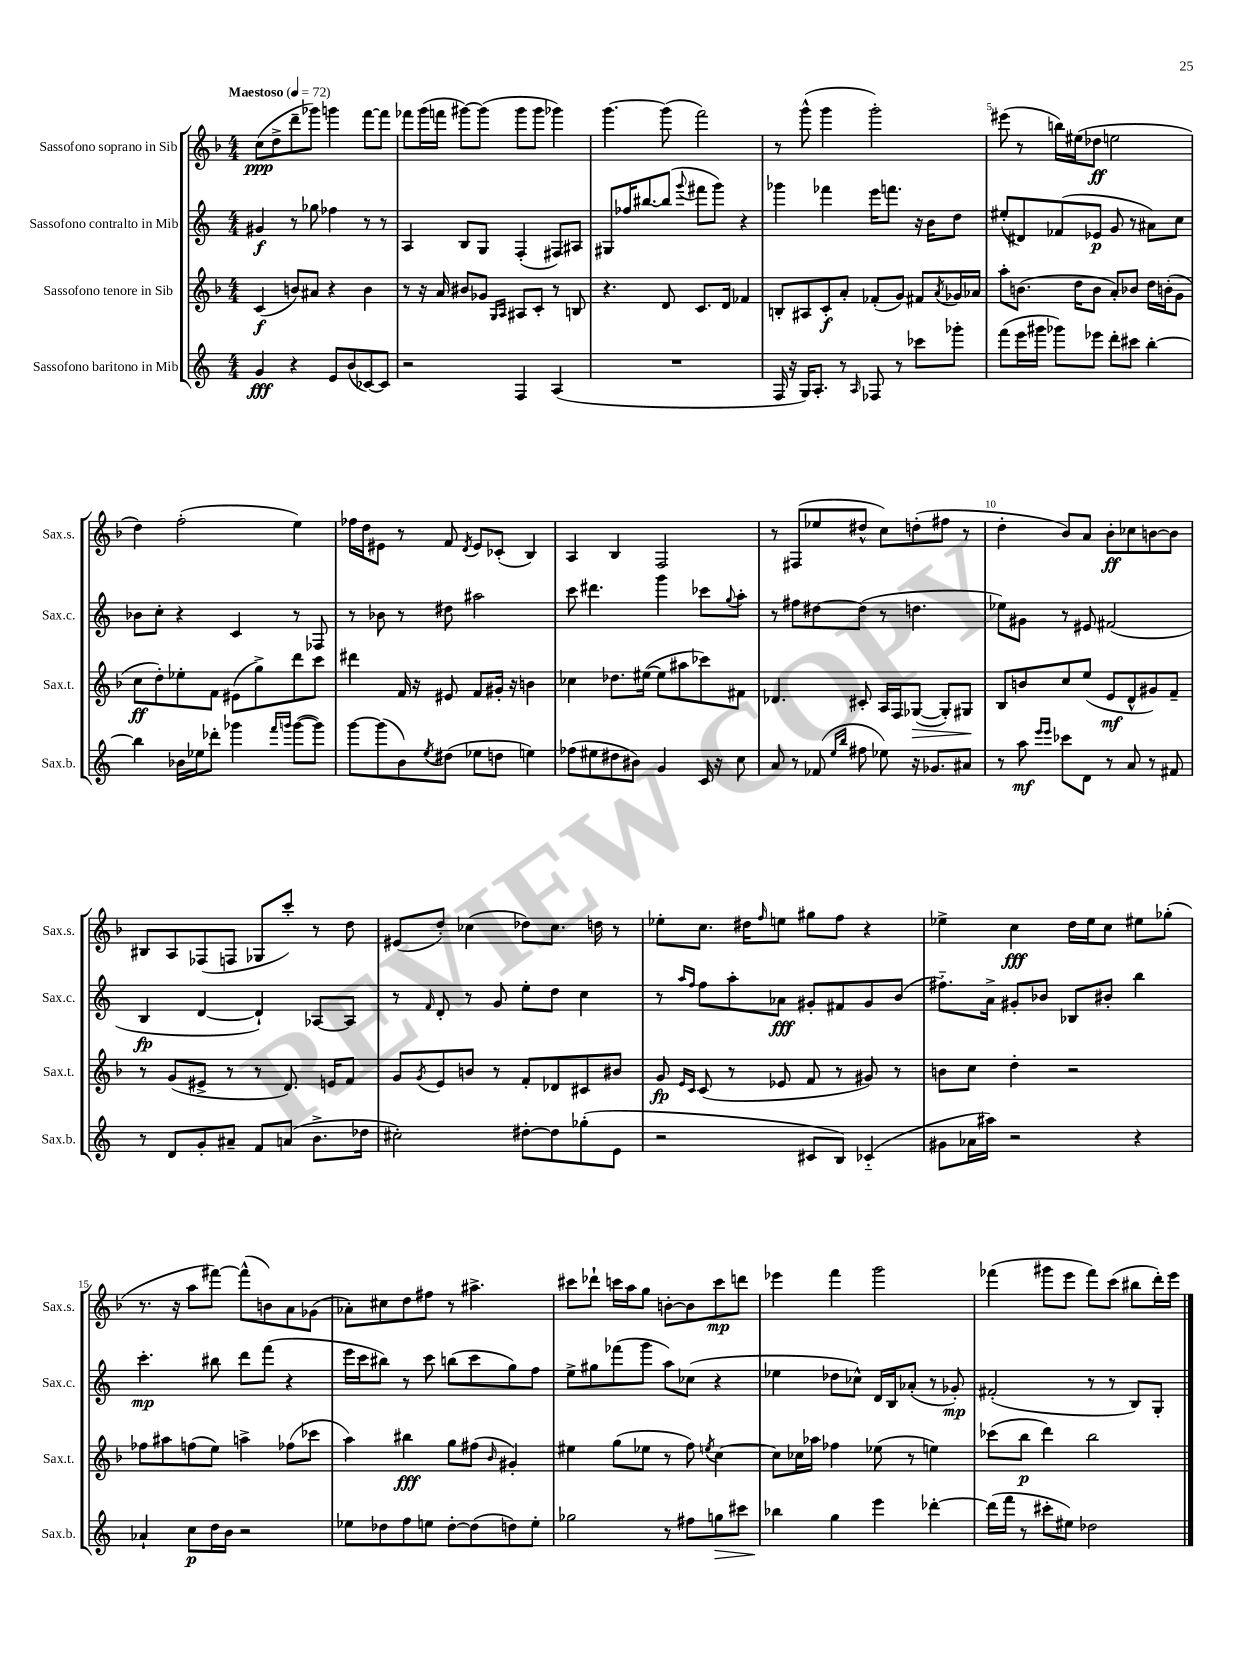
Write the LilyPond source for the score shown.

<<
\new StaffGroup <<
\new Staff = "s0" \with { instrumentName = "Sassofono soprano in Sib" shortInstrumentName = "Sax.s." } {
    \clef treble \key f \major \numericTimeSignature \time 4/4 \tempo "Maestoso" 4 = 72
    c''8\ppp( d''8-> d'''8-- ges'''8) g'''4 f'''8~ f'''8 |
    fes'''8 g'''16( f'''16 gis'''8~) gis'''8( gis'''8 gis'''8 ges'''4) |
    g'''4.~ g'''8( f'''2) |
    r8 g'''8-^( g'''4 g'''2-.) |
    eis'''8( r8 b''16) eis''16( des''8\ff e''2 |
    d''4) f''2-.( e''4) |
    fes''16 d''16 eis'8 r8 f'8 \acciaccatura { d'8 } eis'8 ces'8-.( bes4) |
    a4 bes4 f2 |
    r8 fis8( ees''8 dis''8-^ c''8) d''8-.( fis''8 r8 |
    d''4-. bes'8) a'8 bes'8-.\ff ces''8 b'8~ b'8 |
    bis8 a8 fes8( f8 ges8 c'''8-.) r8 d''8 |
    eis'8( d''8-.) ces''4( des''8) ces''8. d''16 r8 |
    ees''8-. c''8. dis''16 \grace { f''16 } e''8 gis''8 f''8 r4 |
    ees''4-> c''4\fff d''16 ees''16 c''8 eis''8 ges''8-.( |
    r8. r16 a''8 fis'''8~) fis'''8-^( b'8) a'8 ges'8( |
    aes'8-.) cis''8 d''8 fis''8 r8 ais''4.-> |
    cis'''8 des'''8-! c'''16 a''16 g''8 b'8~-. b'8 c'''8\mp d'''8 |
    ees'''4 f'''4 g'''2 |
    fes'''4( gis'''8 e'''8 fes'''8) c'''8( bis''8 d'''16-.) e'''16 \bar "|." |
}
\new Staff = "s1" \with { instrumentName = "Sassofono contralto in Mib" shortInstrumentName = "Sax.c." } {
    \clef treble \key c \major \numericTimeSignature \time 4/4
    gis'4\f r8 ges''8 fes''4 r8 r8 |
    a4 b8 g8 f4-.( fis8) ais8 |
    gis8 fes''16 bis''8.~ bis''8( \appoggiatura { g'''8 } fis'''8 g'''8) r4 |
    ges'''4 fes'''4 e'''16 f'''8. r16 b'16 d''8 |
    eis''8-.( dis'8) fes'8( ees'8\p g'8 r8 ais'8) c''8 |
    bes'8 c''8-. r4 c'4 r8 fes8 |
    r8 bes'8 r8 dis''8 ais''2 |
    c'''8 dis'''4. g'''4 ces'''8 \appoggiatura { g''8 } a''8-. |
    r8 fis''8 dis''8~ dis''8( r8 d''4. |
    ees''8) gis'8 r8 eis'8 fis'2( |
    b4\fp d'4~ d'4-!) aes8~ aes8 |
    r8 \grace { f'16 } d'8-. r8 g'8 e''8-. d''8 c''4 |
    r8 \grace { a''16 f''16 } f''8 a''8-. aes'8\fff gis'8-. fis'8 gis'8 b'8( |
    fis''8.-_) a'16-> gis'8-. bes'8 bes8 bis'8-. b''4 |
    c'''4.-.\mp bis''8 d'''8 f'''8( r4 |
    e'''16 c'''16 bis''8) r8 c'''8 b''8( c'''8 g''8) f''8 |
    e''8-> gis''8 fes'''8( g'''8 a''8) ces''8( r4 |
    ees''4 des''8 ces''8-^) d'16 b16 aes'8-.( r8 ges'8-.\mp) |
    fis'2-.( r8 r8 b8) g8-. \bar "|." |
}
\new Staff = "s2" \with { instrumentName = "Sassofono tenore in Sib" shortInstrumentName = "Sax.t." } {
    \clef treble \key f \major \numericTimeSignature \time 4/4
    c'4\f( b'8) ais'8 r4 b'4 |
    r8 r16 a'16 bis'8 ges'8 \grace { g16 a16 } ais8 c'8-. r8 b8 |
    r4. d'8 c'8. d'16 fes'4 |
    b8-. ais8 c'8-.\f a'8-. fes'8-.( g'8) fis'8 \acciaccatura { a'8 } ges'16 aes'16 |
    a''8-. b'8.( d''16 b'8 a'8-.) bes'8 d''16 b'16-.( g'8 |
    c''8\ff d''8-.) ees''8-. f'8 eis'8( g''8->) d'''8 c'''8 |
    dis'''4 f'16 r16 eis'8 f'8 gis'16-. r16 b'4 |
    ces''4 des''8. eis''16~( eis''8 ais''8 ces'''8) fis'8 |
    des'4. cis'8-. a16 f16 ges8~\>( ges8-.) gis8\! |
    bes8 b'8 c''8 e''8( e'8\mf d'8-^ gis'8) f'8-- |
    r8 g'8( eis'8-> r8 r8 d'8.) e'16 f'8 |
    g'8 \acciaccatura { g'8 } e'8 b'8 r8 f'8-. des'8 cis'8 bis'8 |
    g'8\fp \grace { e'16 c'16 } c'8( r8 ees'8 f'8 r8 gis'8) r8 |
    b'8 c''8 d''4-. r2 |
    fes''8 ais''8 f''8( e''8) a''4-> fes''8( ces'''8 |
    a''4) bis''4\fff g''8 fis''8( \grace { bes'16 } gis'4-.) |
    eis''4 g''8( ees''8 r8 f''8) \acciaccatura { e''8 } c''4~ |
    c''8 ces''16 aes''16 fes''4 ees''8( r8 e''4) |
    ces'''8( bes''8\p d'''4) bes''2 \bar "|." |
}
\new Staff = "s3" \with { instrumentName = "Sassofono baritono in Mib" shortInstrumentName = "Sax.b." } {
    \clef treble \key c \major \numericTimeSignature \time 4/4
    g'4\fff r4 e'8 b'8( ces'8~) ces'8 |
    r2 f4 a4( |
    R1 |
    f16 r16 g16) a8.-. r8 \grace { a16 } fes8 r8 ces'''8 ges'''8-. |
    f'''8( e'''16 gis'''16 ges'''8) ees'''8 d'''8-. cis'''8 b''4~-. |
    b''4 bes'16 ees''16 des'''8-. ges'''4 \grace { f'''16 g'''16 } g'''8~( g'''8) |
    g'''8~ g'''8( b'8) \acciaccatura { e''8 } dis''8( ees''8 d''8 e''4) |
    fes''8( eis''8 dis''8 bis'8) g'4 c'16 r16 c''8 |
    a'8 r8 fes'8( \grace { e''16 b''16 } fis''8 ees''8) r16 ges'8. ais'8 |
    r8 a''8\mf \grace { e'''16 e'''16 } ces'''8 d'8 r8 a'8 r8 fis'8 |
    r8 d'8 g'8-. ais'8-- f'8 a'8( b'8.-> des''16 |
    cis''2-.) dis''8~-. dis''8 ges''8-.( e'8 |
    r2 cis'8 b8) ces'4-_( |
    gis'8 aes'16 ais''16) r2 r4 |
    aes'4-! c''8\p d''16 b'16 r2 |
    ees''8 des''8 f''8 e''8 des''8~-. des''8( d''8) e''8-. |
    ges''2 r8 fis''8 g''8\> cis'''8 |
    bes''4\! g''4 e'''4 des'''4~-. |
    des'''16( f'''16 r8 cis'''8-. eis''8) des''2 \bar "|." |
}
>>
>>
\layout { \context { \Score \override BarNumber.break-visibility = ##(#f #t #t) barNumberVisibility = #(every-nth-bar-number-visible 5) } }
